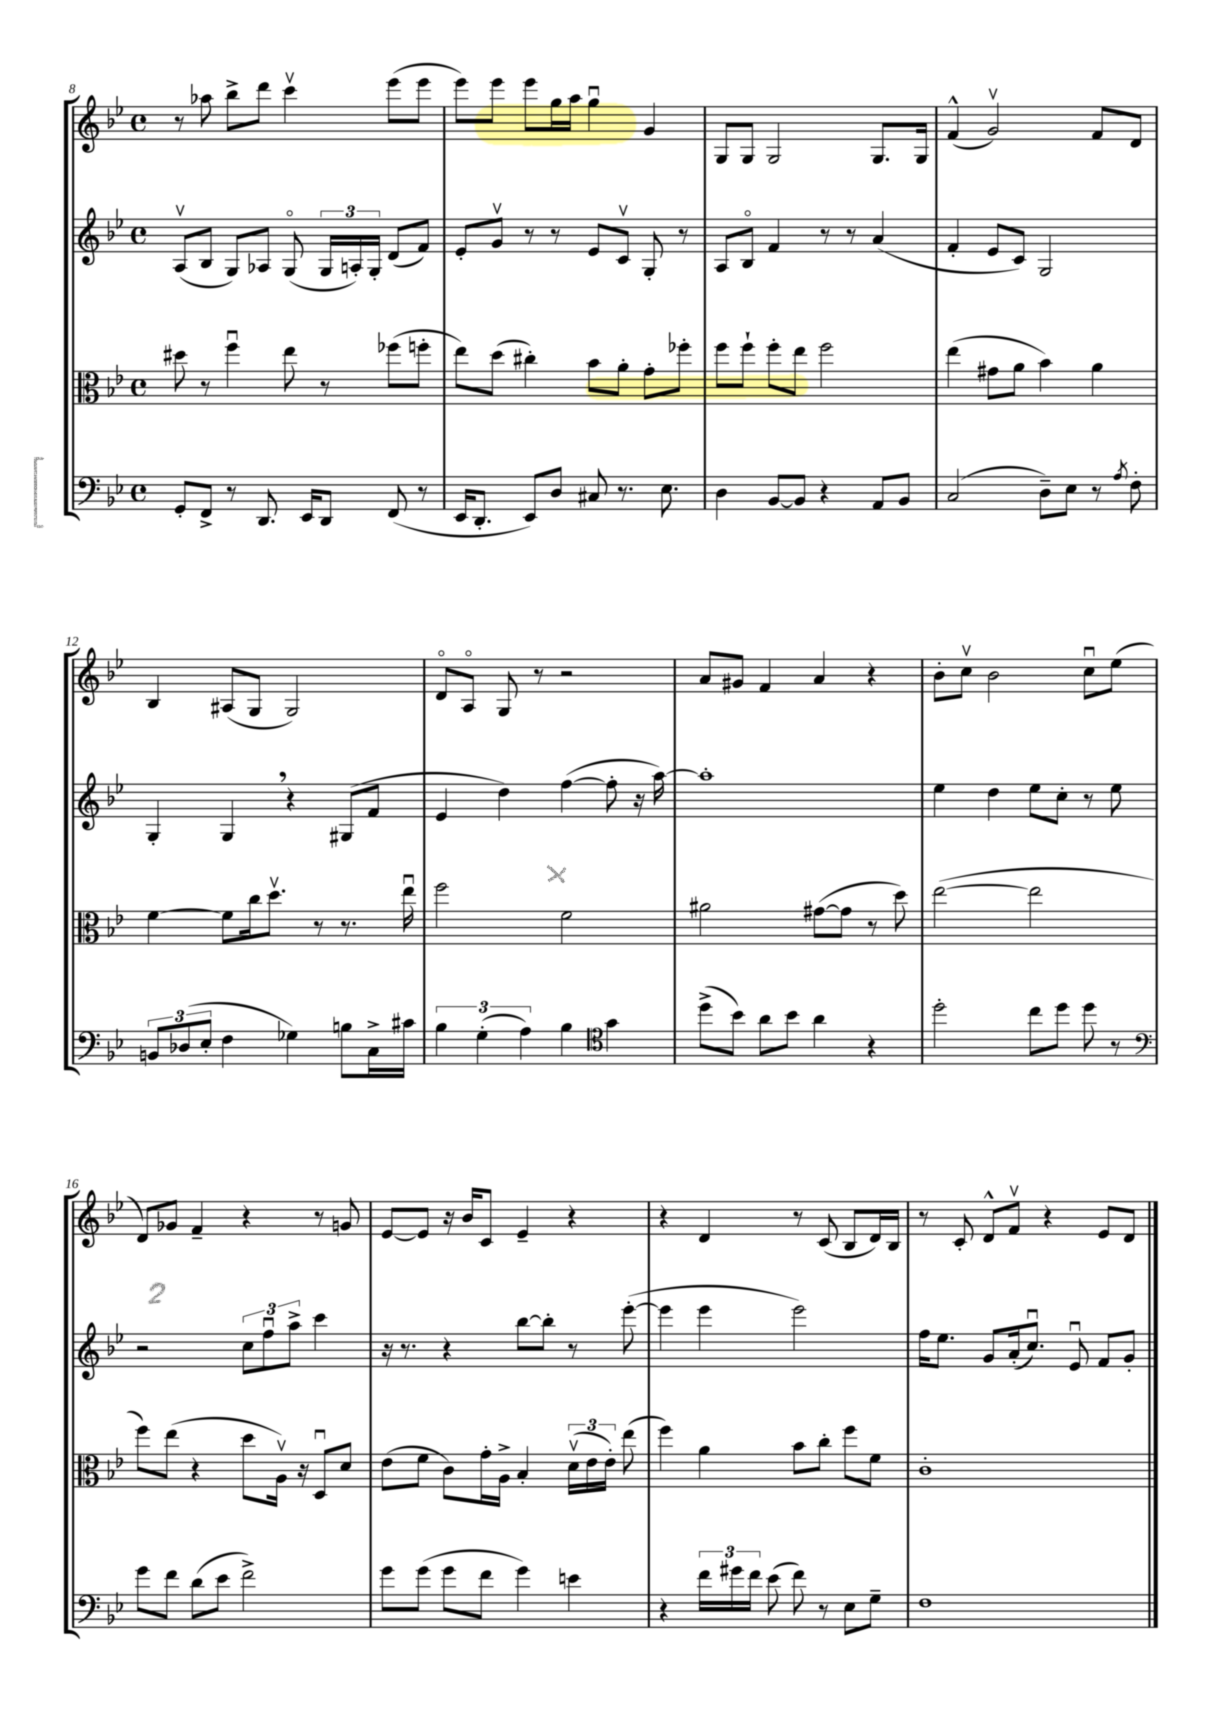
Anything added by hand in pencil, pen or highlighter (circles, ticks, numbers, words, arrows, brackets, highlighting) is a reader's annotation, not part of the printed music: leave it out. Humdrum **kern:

**kern	**kern	**kern	**kern
*staff4	*staff3	*staff2	*staff1
*clefF4	*clefC3	*clefG2	*clefG2
*k[b-e-]	*k[b-e-]	*k[b-e-]	*k[b-e-]
*M4/4	*M4/4	*M4/4	*M4/4
*met(c)	*met(c)	*met(c)	*met(c)
8GG'	8dd#	(8Av	8r
8FF^	8r	8B-	8aa-
8r	4ffu	8G)	8bb-^
8.DD	.	8A-	8ddd
.	8ee-	(8Go	4cccv
16EE-	.	.	.
8DD	8r	24G	.
.	.	24A')	.
.	.	24G'	.
(8FF	(8ff-	(8d	(8eee-
8r	8ff'	8f)	8eee-
=	=	=	=
16EE-	8ee-)	8e-'	8eee-)
8.DD'	.	.	.
.	(8dd	8gv	8eee-
8EE-)	4cc#')	8r	8eee-
8D	.	8r	16gg
.	.	.	16aa
8C#	8b-	8e-	4ggu
8.r	8a'	8cv	.
.	8g'	8G'	4g
8.E-	.	.	.
.	8ff-'	8r	.
=	=	=	=
4D	8ff	8A	8G
.	8ff`	8B-o	8G
[8BB-	8ff'	4f	2G
8BB-]	8ee-	.	.
4r	2ff	8r	.
.	.	8r	.
8AA	.	(4a	8.G
8BB-	.	.	.
.	.	.	16G
=	=	=	=
(2C	(4ee-	4f'	(4f^^
.	8g#	8e-	2gv)
.	8a	8c)	.
8D~)	4b-)	2G	.
8E-	.	.	.
8r	4a	.	8f
8qA	.	.	.
8F'	.	.	8d
=	=	=	=
12BB	[4f	4G'	4B-
(12D-	.	.	.
12E-'	.	.	.
4F	8f]	4G	(8A#
.	16cc	.	8G
.	8.ddv	.	.
4G-)	.	4r	2G)
.	8r	.	.
8B	8.r	(8G#	.
16C^	.	8f	.
16c#	16ee-u	.	.
=	=	=	=
6B-	2ff	4e-	8do
.	.	.	8Ao
(6G'	.	.	.
.	.	4dd)	8G
6A)	.	.	.
.	.	.	8r
4B-	2f	([4ff	2r
*clefC4	*	*	*
4g	.	8ff']	.
.	.	16r	.
.	.	[16aa)	.
=	=	=	=
(8dd^	2a#	1aa']	8a
8b-)	.	.	8g#
8a	.	.	4f
8b-	.	.	.
4a	([8g#	.	4a
.	8g#]	.	.
4r	8r	.	4r
.	8dd)	.	.
=	=	=	=
2dd'	([2ee-	4ee-	8b-'
.	.	.	8ccv
.	.	4dd	2b-
8cc	2ee-]	8ee-	.
8dd	.	8cc'	.
8dd	.	8r	8ccu
8r	.	8ee-	(8ee-
=	=	=	=
*clefF4	*	*	*
8g	8ff)	2r	8d)
8f	(8ee-	.	8g-
(8d	4r	.	4f~
8e-	.	.	.
2f^)	8dd	12cc	4r
.	.	12ffu	.
.	16Av)	.	.
.	.	12aa^	.
.	16r	.	.
.	8Du	4ccc	8r
.	8d	.	8g
=	=	=	=
8g	(8e-	16r	[8e-
.	.	8.r	.
(8g	8f	.	8e-]
8g	8c)	4r	16r
.	.	.	16b-
8f	16g'	.	8c
.	16A^	.	.
4g)	4B-'	[8bb-	4e-~
.	.	8bb-']	.
4e	(24dv	8r	4r
.	24e-	.	.
.	24e-')	.	.
.	(8ee-	([8eee-'	.
=	=	=	=
4r	4ff)	4eee-]	4r
24f	4a	4eee-	4d
24g#	.	.	.
24f	.	.	.
(8e-	.	.	.
8f)	8b-	2eee-)	8r
8r	8cc'	.	(8c
8E-	8ff	.	8B-
8G~	8f	.	16d)
.	.	.	16B-
=	=	=	=
1F	1c'	16ff	8r
.	.	8.ee-	.
.	.	.	8c'
.	.	8g	8d^^
.	.	(16a'	8fv
.	.	8.ccu)	.
.	.	.	4r
.	.	8e-u	.
.	.	8f	8e-
.	.	8g'	8d
==	==	==	==
*-	*-	*-	*-
